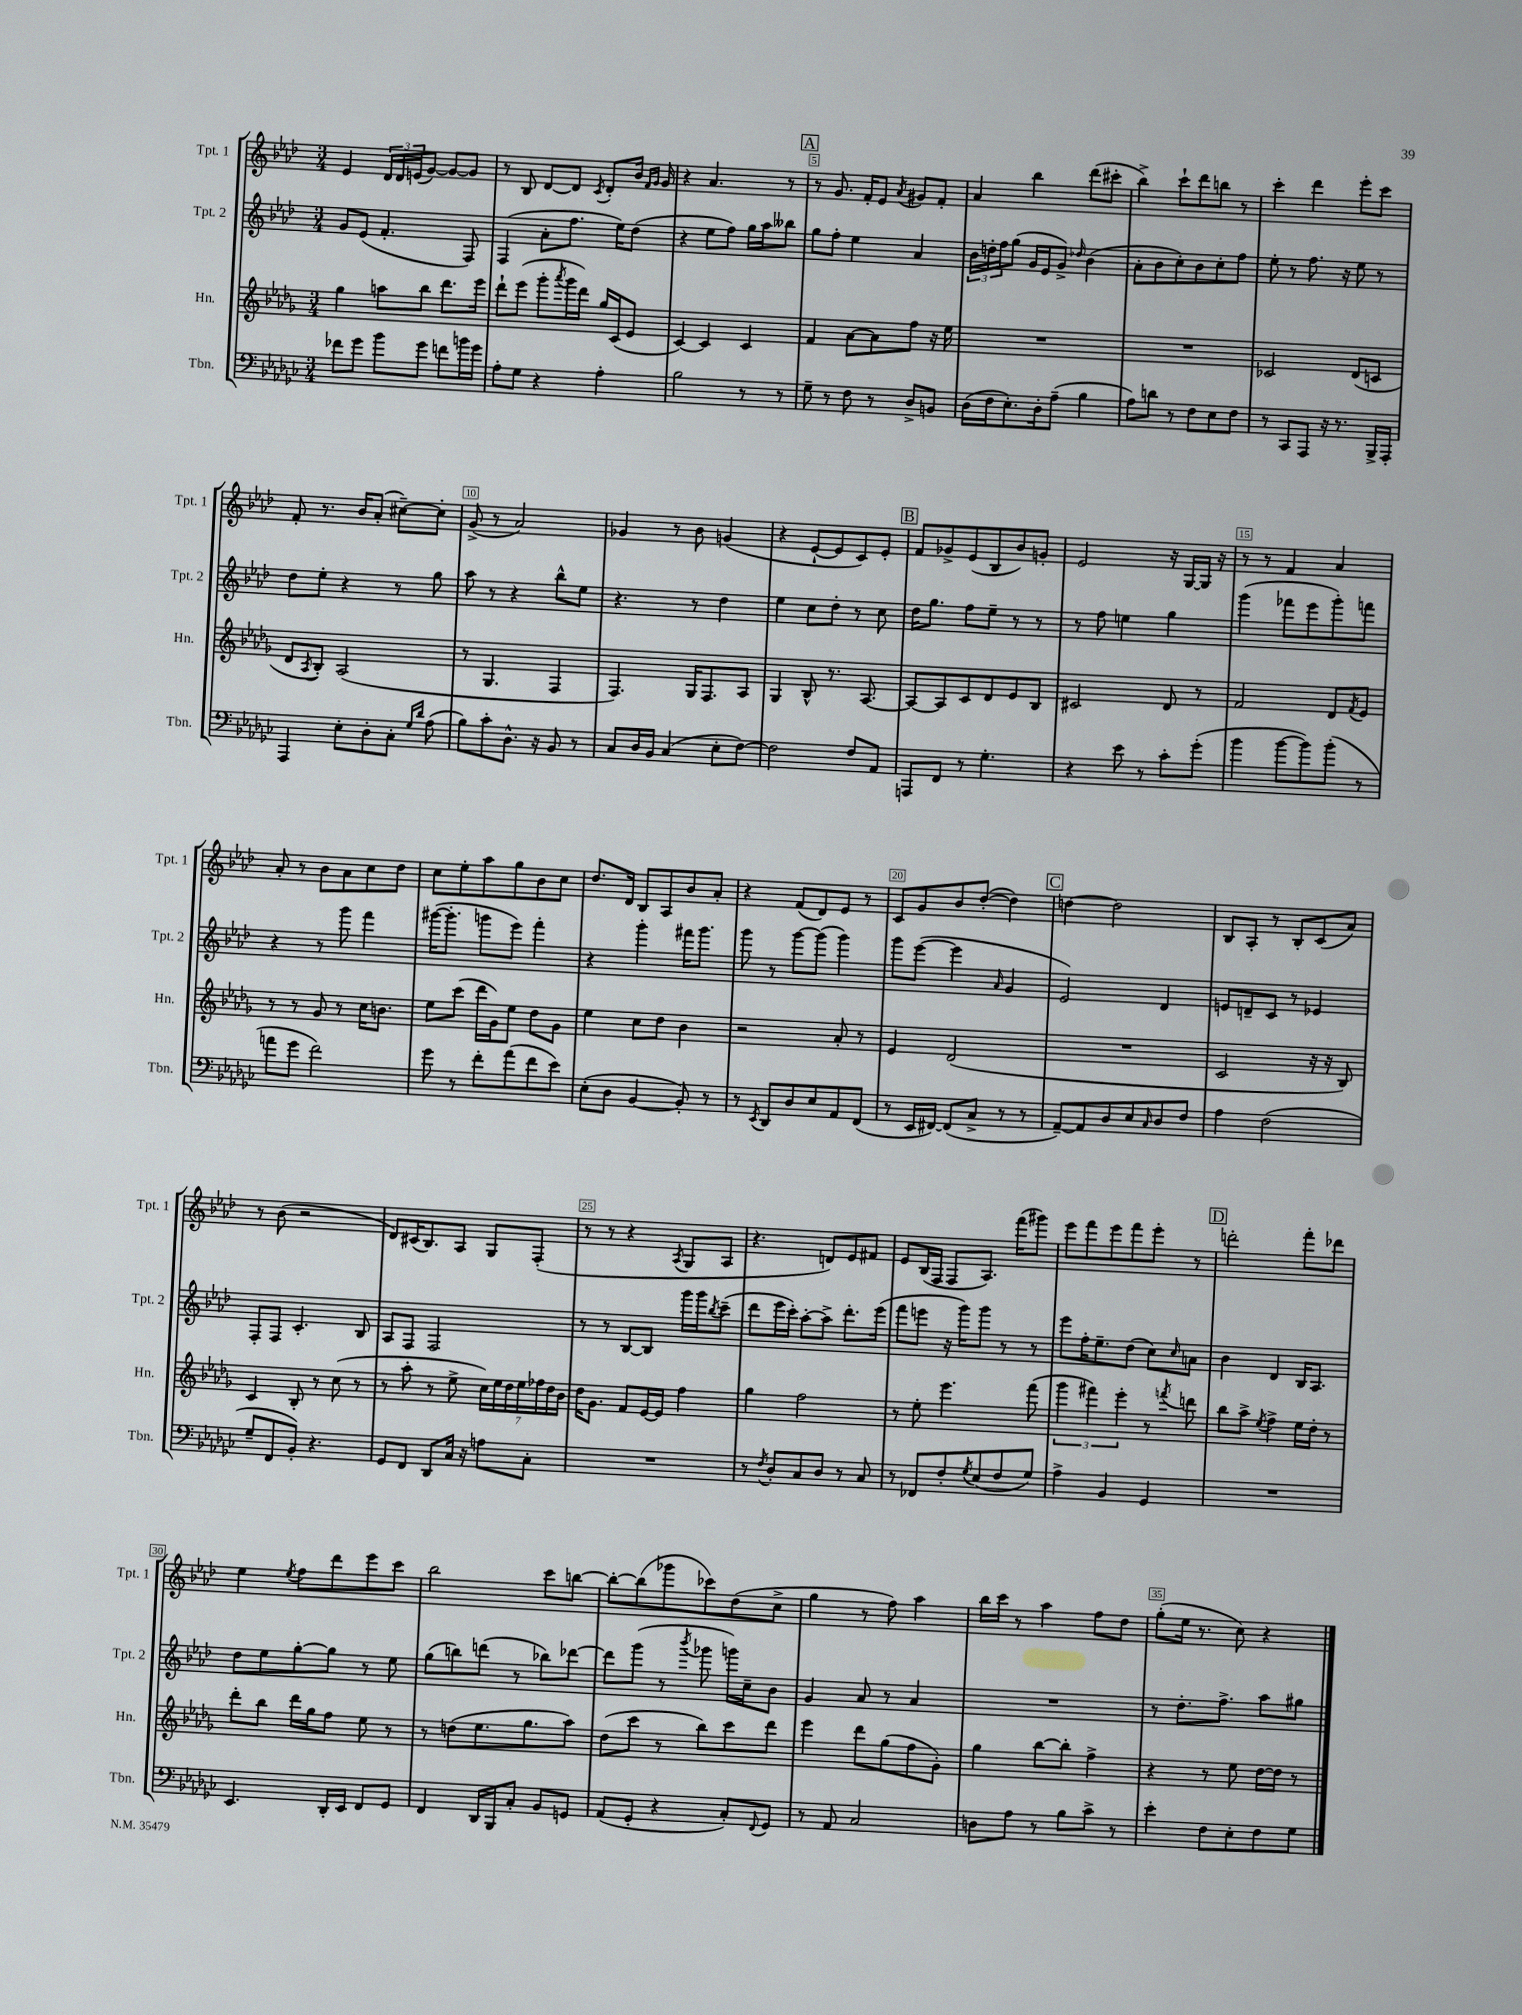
<<
\new StaffGroup <<
\new Staff = "s0" \with { instrumentName = "Tpt. 1" shortInstrumentName = "Tpt. 1" } {
    \clef treble \key aes \major \numericTimeSignature \time 3/4
    ees'4 \tuplet 3/2 { des'16 des'16 e'16( } g'8~) g'8~ g'8 |
    r8 bes8 des'8~ des'8 \acciaccatura { c'8 } des'8-. bes'16 \grace { f'16 g'16 } g'16 |
    r4 aes'4. r8 |
    \mark \markup { \box "A" } r8 g'8. f'16-. ees'8 \acciaccatura { aes'8 } gis'8 f'8-. |
    aes'4 bes''4 des'''8( cis'''8-. |
    bes''4->) c'''8-! des'''8 b''8 r8 |
    c'''4-. des'''4 ees'''8-. c'''8 |
    f'8-. r8. bes'16 aes'8-.( cis''8~--) cis''8-. |
    g'8->( r8 aes'2) |
    ges'4 r8 bes'8 g'4( |
    r4 ees'8~-! ees'8 c'8) ees'8-. |
    \mark \markup { \box "B" } f'8 ges'8-> ees'8( bes8 bes'8) g'8-. |
    ees'2 r16 g16~ g16 r16 |
    r8 r8 f'4 aes'4 |
    aes'8-. r8 bes'8 aes'8 c''8 des''8 |
    c''8 ees''8-. aes''8 g''8 bes'8 c''8 |
    des''8. des'16 bes8 aes8 bes'8 aes'8-. |
    r4 f'8( des'8) ees'8 r8 |
    c'8 g'8 bes'8 des''8~-.( des''4) |
    \mark \markup { \box "C" } d''4~ d''2 |
    bes8 aes8-. r8 bes8-. c'8( aes'8) |
    r8 bes'8( r2 |
    des'8) cis'16( bes8.) aes8 g8 f8-.( |
    r8 r8 r4 \acciaccatura { aes8 } g8 aes8 |
    r4. d'8) ees'8 fis'8 |
    ees'8 bes16( f16 f8 aes8.) f'''16( gis'''8) |
    ees'''8 f'''8 ees'''8 f'''8 ees'''8-. r8 |
    \mark \markup { \box "D" } d'''2-. f'''8-. des'''8 |
    ees''4 \acciaccatura { ees''8 } f''8 des'''8 ees'''8 c'''8 |
    bes''2 c'''8 b''8~ |
    b''8~-. b''8( ges'''8 ces'''8) des''8( c''8-> |
    g''4 r8 f''8) aes''4 |
    bes''16 c'''16 r8 aes''4 f''8 des''8 |
    g''8-.( ees''16 r8. c''8) r4 \bar "|." |
}
\new Staff = "s1" \with { instrumentName = "Tpt. 2" shortInstrumentName = "Tpt. 2" } {
    \clef treble \key aes \major \numericTimeSignature \time 3/4
    g'8 ees'8( f'4.-. f8) |
    f4( aes'8-. f''8. ees''16) des''8( |
    r4 ees''8 f''8) g''16 aes''16 beses''8 |
    \mark \markup { \box "A" } g''8 f''8-. ees''4 aes'4 |
    \tuplet 3/2 { bes'16 d''16-. f''16 } g''8( g'16 ees'16 g'8->) \grace { des''16 } bes'4( |
    aes'8-. bes'8 c''8-.) bes'8 c''8-. f''8 |
    ees''8-. r8 f''8. r16 ees''8 r8 |
    des''8 ees''8-. r4 r8 g''8 |
    aes''8 r8 r4 bes''8-^ ees''8 |
    r4. r8 des''4 |
    ees''4 c''8 des''8-. r8 c''8 |
    \mark \markup { \box "B" } des''16 g''8. f''8 ees''8-- r8 r8 |
    r8 f''8 e''4 g''4 |
    g'''4( fes'''8 ees'''8 g'''8-.) f'''8 |
    r4 r8 g'''8 f'''4 |
    gis'''16~( gis'''8.-. g'''8 ees'''8) f'''4-. |
    r4 g'''4-. fis'''16 g'''8. |
    g'''8 r8 g'''8~ g'''8( g'''4) |
    g'''8 ees'''8~( ees'''4 \grace { aes'16 } g'4 |
    \mark \markup { \box "C" } ees'2) des'4 |
    e'8 d'8-- c'8 r8 ees'4 |
    f8-. f8 c'4.-. bes8 |
    aes8 f8 f2 |
    r8 r8 bes8~ bes8 g'''16 g'''16 \acciaccatura { bes''8 } c'''8--( |
    des'''8 ees'''16 c'''16-.) aes''8~-. aes''8-> des'''8.-. ees'''16( |
    f'''8 e'''8 r16 g'''16) g'''8 r8 r8 |
    ees'''8 f''16-. ees''8.-- des''8( c''8) \grace { c''16 } a'8 |
    \mark \markup { \box "D" } bes'4 des'4 bes16 aes8. |
    des''8 ees''8 g''8~-. g''8 r8 ees''8 |
    g''8( b''8) d'''8( r8 bes''8) des'''8~ |
    des'''8 g'''8( r8 \acciaccatura { bes'''8 } ges'''8 g'''16) c''16-- bes'8 |
    g'4 aes'8 r8 aes'4 |
    R2. |
    r8 des''8.-. f''8.-> aes''8 gis''8 \bar "|." |
}
\new Staff = "s2" \with { instrumentName = "Hn." shortInstrumentName = "Hn." } {
    \clef treble \key des \major \numericTimeSignature \time 3/4
    ges''4 a''8 bes''8 des'''8. ees'''16 |
    des'''8-! ees'''8( ges'''8-. \acciaccatura { aes'''8 } ges'''16 des'''16) ges''16 c'16( ees'8 |
    c'4~) c'4 c'4 |
    \mark \markup { \box "A" } f'4 aes'8~ aes'8 f''8 r16 ees''16 |
    R2. |
    R2. |
    ces'2 des'8( c'8 |
    des'8 \acciaccatura { aes8 } bes8-.) aes2( |
    r8 ges4. f4 |
    f4.) ges16 f8. aes8 |
    ges4 bes8-^ r8. aes8.~ |
    \mark \markup { \box "B" } aes8~ aes8 c'8 des'8 ees'8 bes8 |
    cis'2 des'8 r8 |
    f'2 des'8 \acciaccatura { f'8 } ees'8 |
    r8 r8 ges'8 r8 c''16 b'8. |
    ees''8 c'''8( des'''16 ges'16) ees''8 des''8 ges'8 |
    ees''4 c''8 des''8 bes'4 |
    r2 aes'8-. r8 |
    ees'4 des'2( |
    \mark \markup { \box "C" } R2. |
    c'2 r16 r16 bes8) |
    c'4 bes8-. r8 c''8( r8 |
    r8 aes''8-. r8 ees''8-> \tuplet 7/4 { c''16) ees''16 des''16 ees''16 fes''16 des''16 bes'16 } |
    des''16 ges'8. f'8 ees'16~ ees'16 f''4 |
    ges''4 f''2 |
    r8 ees''8-. ees'''4. f'''8( |
    \tuplet 3/2 { ges'''4 fis'''4) ees'''4-. } r8 \acciaccatura { f'''8 } d'''8 |
    \mark \markup { \box "D" } bes''8 aes''8-> \acciaccatura { ees''8 } f''4-> ees''16 des''16-. r8 |
    des'''8-. bes''8 des'''16 ges''16 f''8 ees''8 r8 |
    r8 d''8( ees''8. ges''8. aes''8) |
    des''8( c'''8 r8 bes''8) c'''8 des'''8 |
    ees'''4 des'''8 ges''8( f''8 ges'8-.) |
    ges''4 bes''8~ bes''8-. f''4-> |
    r4 r8 ees''8 des''16~ des''16 r8 \bar "|." |
}
\new Staff = "s3" \with { instrumentName = "Tbn." shortInstrumentName = "Tbn." } {
    \clef bass \key ges \major \numericTimeSignature \time 3/4
    fes'8 ges'8 bes'8 ges'8 f'8 b'16 ges'16 |
    aes8-. ges8 r4 aes4-. |
    bes2 r8 r8 |
    \mark \markup { \box "A" } ges8-- r8 f8 r8 des8-> b,8 |
    des16( f16 ees8.-.) des16-. aes8--( bes4 |
    aes8) d'8 r8 f8 ees8 f8 |
    r8 ces,8 aes,,8 r16 r8. bes,,16-> aes,,16-. |
    aes,,4 ees8-. des8-. ces8-. \grace { ges16 des'16 } aes8( |
    bes8) ces'8-. des8.-^ r16 bes,8 r8 |
    ces8 des16 bes,16 ces4( ees8-. f8~) |
    f2 f8 aes,8 |
    \mark \markup { \box "B" } a,,8 f,8 r8 ges4.-. |
    r4 ees'8 r8 ces'8-. ges'8-.( |
    bes'4 bes'8~ bes'8) bes'8-.( r8 |
    a'8 ges'8 f'2) |
    ges'8 r8 f'8-. aes'8( f'8 ees'8) |
    ees8-.( des8 bes,4~ bes,8-.) r8 |
    r8 \acciaccatura { ees,8 } des,8 des8 ees8 aes,8 f,8( |
    r8 ees,16 fis,16~) fis,8( ces8-> r8 r8 |
    \mark \markup { \box "C" } aes,8~--) aes,8 des8 ees8 \grace { ces16 } des8 f8 |
    aes4 f2( |
    ges8-- f,8 bes,8-.) r4. |
    ges,8 f,8 des,8 ces16 r16 a8 ces8-. |
    R2. |
    r8 \acciaccatura { f8 } des8-. ces8 des8 r8 ces8 |
    r8 fes,8 f8-. \acciaccatura { ges8 } ees8( f8 ges8) |
    aes4-> bes,4 ges,4 |
    \mark \markup { \box "D" } R2. |
    ees,4. des,16-. ees,16 f,8 ges,8 |
    f,4 des,16 bes,,16 ces8-. bes,8 g,8 |
    aes,8( ges,8-. r4 ces8-.) \appoggiatura { f,8 } ges,8 |
    r8 aes,8 ces2 |
    d8 aes8 r8 bes8 ces'8-> r8 |
    ees'4-. f8 ees8-. f8 ges8 \bar "|." |
}
>>
>>
\layout { \context { \Score currentBarNumber = #2 \override BarNumber.break-visibility = ##(#f #t #t) barNumberVisibility = #(every-nth-bar-number-visible 5) \override BarNumber.stencil = #(make-stencil-boxer 0.1 0.3 ly:text-interface::print) } }
